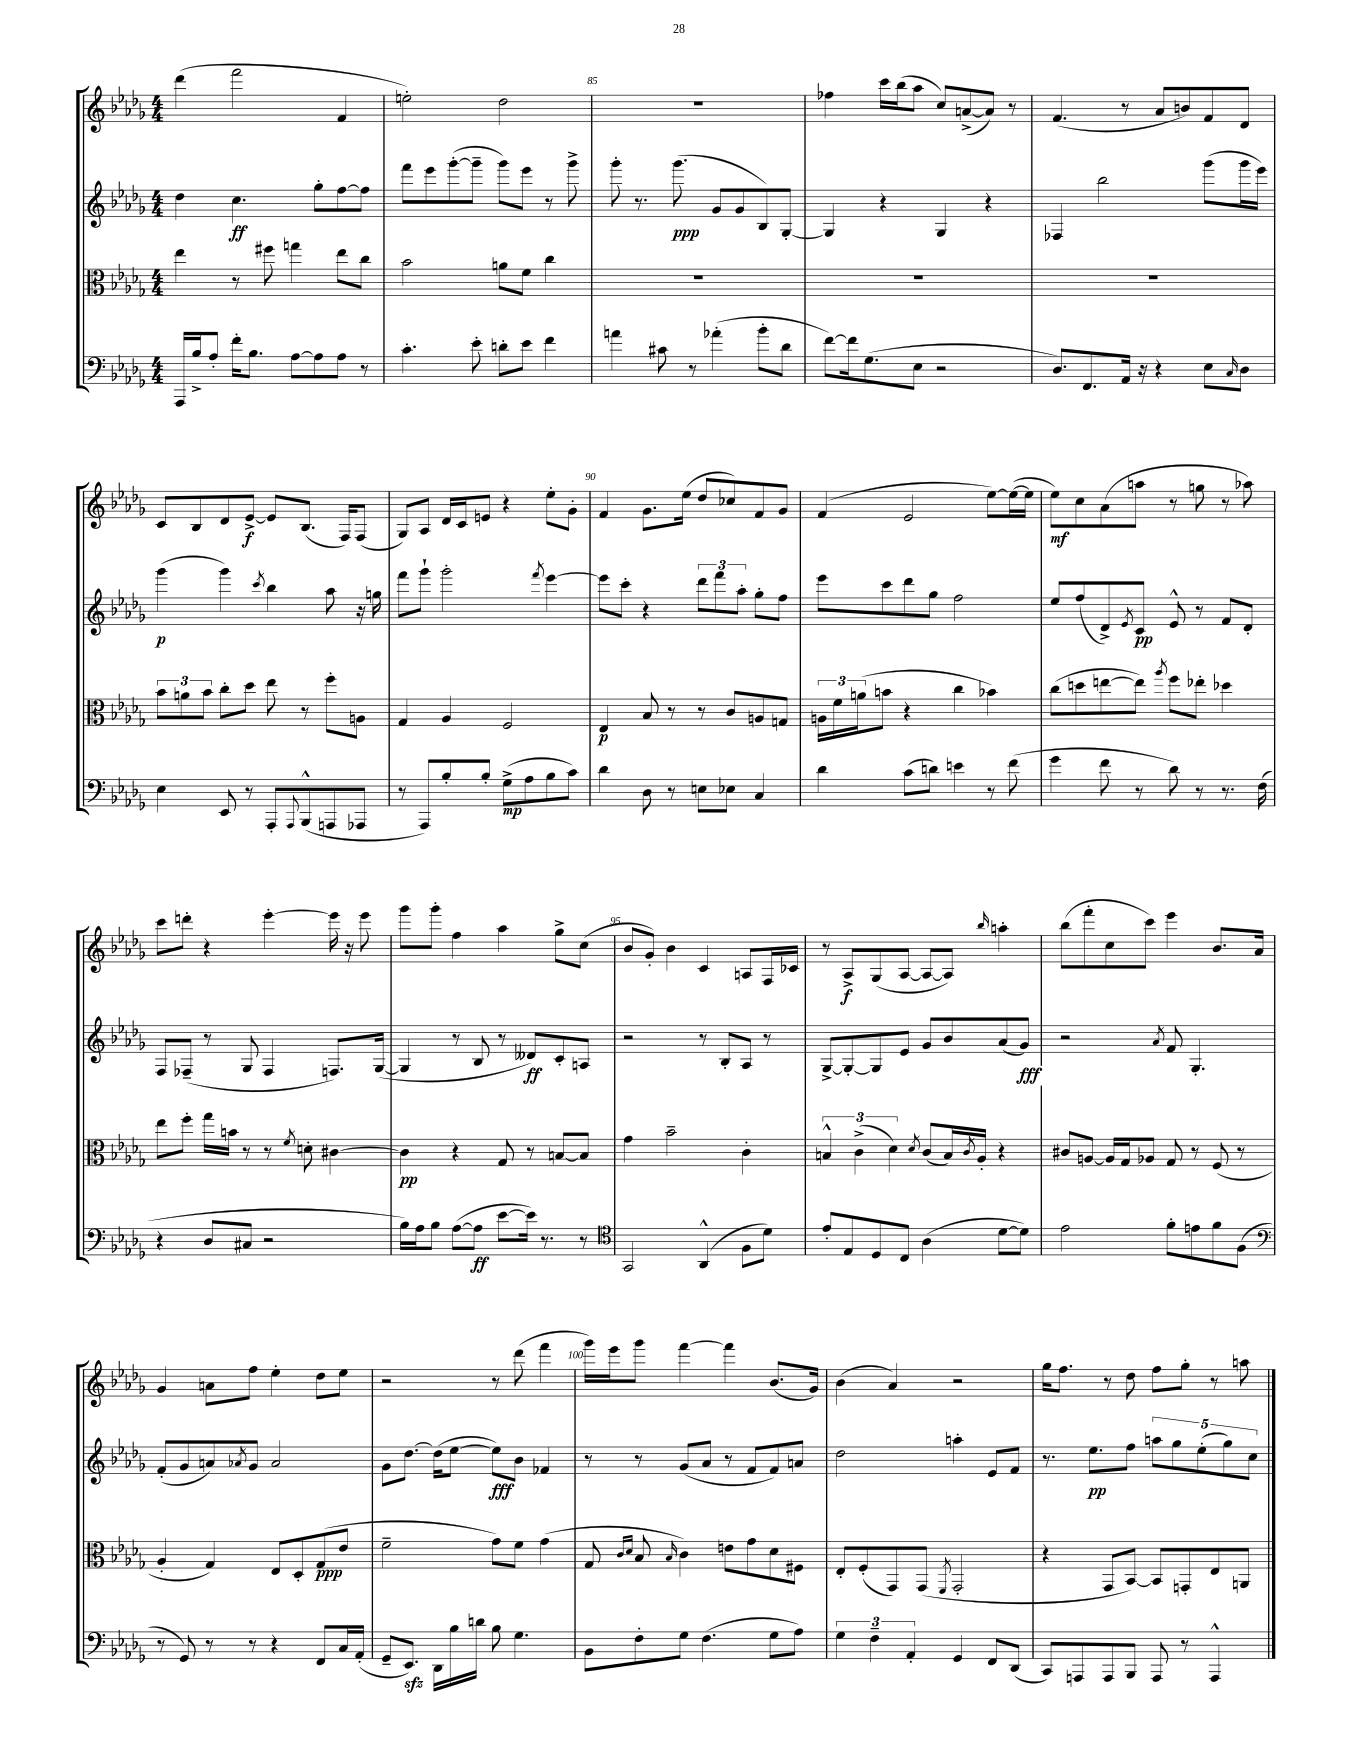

**kern	**kern	**kern	**kern
*staff4	*staff3	*staff2	*staff1
*clefF4	*clefC3	*clefG2	*clefG2
*k[b-e-a-d-g-]	*k[b-e-a-d-g-]	*k[b-e-a-d-g-]	*k[b-e-a-d-g-]
*M4/4	*M4/4	*M4/4	*M4/4
16AAA-	4ee-	4dd-	(4ddd-
16B-^	.	.	.
8A-'	.	.	.
16f'	8r	4.cc	2fff
8.B-	.	.	.
.	8ff#	.	.
[8A-	4gg	.	.
8A-]	.	8gg-'	.
8A-	8ee-	[8ff	4f
8r	8cc	8ff]	.
=	=	=	=
4.c'	2b-	8fff	2ee')
.	.	8eee-	.
.	.	([8ggg-'	.
8e-'	.	8ggg-~]	.
8d'	8a	8ggg-)	2dd-
8e-	8f	8eee-	.
4f	4cc	8r	.
.	.	8ggg-^	.
=	=	=	=
4a	1r	8ggg-'	1r
.	.	8.r	.
8c#	.	.	.
.	.	(8.ggg-	.
8r	.	.	.
(4a-'	.	8g-	.
.	.	8g-	.
8b-'	.	8B-)	.
8d-	.	[8G-'	.
=	=	=	=
[8f)	1r	4G-]	4ff-
16f]	.	.	.
(8.G-	.	.	.
.	.	4r	16ccc
.	.	.	(16bb-
8E-	.	.	8aa-
2r	.	4G-	8cc)
.	.	.	([8a^
.	.	4r	8a])
.	.	.	8r
=	=	=	=
8.D-)	1r	4F-	(4.f
8.FF	.	.	.
.	.	2bb-	.
16AA-	.	.	8r
16r	.	.	.
4r	.	.	8a-
.	.	.	8b)
8E-	.	(8ggg-	8f
16qqC	.	.	.
8D-	.	16ggg-	8d-
.	.	16eee-)	.
=	=	=	=
4E-	12b-	(4ggg-	8c
.	12a	.	.
.	.	.	8B-
.	12b-	.	.
8EE-	8cc'	4ggg-)	8d-
8r	8dd-	.	[8e-^
.	.	8qccc	.
8AAA-'	8ee-	4bb-	8e-]
8qqAAA-	.	.	.
(8BBB-^^	8r	.	(8.B-
8AAA	8ff'	8aa-	.
.	.	.	16F)
8AAA-	8A	16r	(8F
.	.	16gg	.
=	=	=	=
8r	4G-	8fff	8G-)
8AAA-)	.	8ggg-`	8A-
8B-'	4A-	2ggg-'	16d-
.	.	.	16c
8B-'	.	.	8e
(8G-^	2F	.	4r
8A-	.	.	.
.	.	8qfff	.
8B-	.	[4eee-	8ee-'
8c)	.	.	8g-'
=	=	=	=
4d-	4E-	8eee-]	4f
.	.	8ccc'	.
8D-	8B-	4r	8.g-
8r	8r	.	.
.	.	.	(16ee-
8E	8r	12ddd-	8dd-
.	.	12fff	.
8E-	8c	.	8cc-)
.	.	12aa-'	.
4C	8A	8gg-'	8f
.	8G	8ff	8g-
=	=	=	=
4d-	24A	8eee-	(4f
.	24f	.	.
.	(24a	.	.
.	8b	8ccc	.
(8c	4r	8ddd-	2e-
8d)	.	8gg-	.
4e	4cc	2ff	.
8r	4b-)	.	[8ee-)
(8f	.	.	(16ee-_
.	.	.	16ee-]
=	=	=	=
4g-	(8cc	8ee-	8ee-)
.	8dd	(8ff	8cc
8f	[8ee	8d-^)	(8a-
.	.	8qe-	.
8r	8ee])	8c	8aa
.	8qaa-	.	.
8d-)	8ff	8e-^^	8r
8r	8ee-'	8r	8gg
8.r	4dd-	8f	8r
.	.	8d-'	8aa-)
(16F	.	.	.
=	=	=	=
4r	8ee-	8F	8ccc
.	8ff'	(8F-~	8ddd'
8D-	16gg-	8r	4r
.	16b	.	.
8C#	8r	8G-	.
2r	8r	4F-	[4eee-'
.	8qf	.	.
.	8d'	.	.
.	[4c#	8.F)	16eee-]
.	.	.	16r
.	.	.	8eee-
.	.	([16G-	.
=	=	=	=
16B-)	4c#]	4G-]	8ggg-
16A-	.	.	.
8B-	.	.	8ggg-'
([8A-	4r	8r	4ff
8A-]	.	8B-	.
[8e-	8G-	8r	4aa-
16e-])	8r	8d--)	.
8.r	.	.	.
.	[8B	8c'	8gg-^
8r	8B]	8A	(8cc
=	=	=	=
*clefC4	*	*	*
2GG-	4g-	2r	8b-
.	.	.	8g-')
.	2b-~	.	4b-
(4AA-^^	.	8r	4c
.	.	8B-'	.
8F	4c'	8A-	8A
8d-)	.	8r	16F
.	.	.	16c-
=	=	=	=
8e-'	6B^^	[8G-^	8r
8E-	.	8G-'_	8A-^
.	(6c^	.	.
8D-	.	8G-]	(8G-
.	6d-)	.	.
8C	.	8e-	[8A-
.	8qd-	.	.
(4A-	(8c	8g-	8A-_
.	16B)	8b-	8A-])
.	8qc	.	.
.	16A-'	.	.
.	.	.	16qqbb-
[8d-	4r	(8a-	4aa'
8d-])	.	8g-)	.
=	=	=	=
2e-	8c#	2r	(8bb-
.	[8A	.	8fff'
.	16A]	.	8cc
.	16G-	.	.
.	8A-	.	8ccc)
.	.	8qa-	.
8f'	8G-	8f	4eee-
8e	8r	4.G-'	.
8f	(8F	.	8.b-
(8F	8r	.	.
.	.	.	16a-
=	=	=	=
*clefF4	*	*	*
8r	4A-'	(8f'	4g-
8GG-)	.	8g-	.
8r	4G-)	8a)	8a
.	.	8qa-	.
8r	.	8g-	8ff
4r	8E-	2a-	4ee-'
.	8D-'	.	.
8FF	(8G-	.	8dd-
16C	8e-	.	8ee-
(16AA-'	.	.	.
=	=	=	=
8GG-~	2f~	8g-	2r
8.EE-)	.	[8.dd-	.
16DD-	.	(16dd-]	.
16B-	.	[8ee-	.
16d	.	.	.
8B-	8g-)	8ee-])	8r
4.G-	8f	8b-	(8ddd-
.	(4g-	4f-	4fff
=	=	=	=
8BB-	8G-	8r	16ggg-)
.	.	.	16eee-
.	16qqc	.	.
.	16qqd-	.	.
8F'	8B-	8r	8ggg-
.	16qqB-	.	.
8G-	4c)	(8g-	[4fff
(4.F	.	8a-	.
.	8e	8r	4fff]
.	8g-	8f	.
8G-	8d-	8f)	(8.b-
8A-)	8F#	8a	.
.	.	.	16g-)
=	=	=	=
6G-	8E-'	2dd-	(4b-
.	(8F'	.	.
6F~	.	.	.
.	8GG-)	.	4a-)
6AA-'	.	.	.
.	(8GG-	.	.
.	8qFF	.	.
4GG-	2GG-'	4aa'	2r
8FF	.	8e-	.
(8DD-	.	8f	.
=	=	=	=
8CC)	4r	8.r	16gg-
.	.	.	8.ff
8AAA	.	.	.
.	.	8.ee-	.
8AAA	8GG-	.	8r
8BBB-	[8BB-)	8ff	8dd-
8AAA	8BB-]	10aa	8ff
.	.	10gg-	.
8r	8GG'	.	8gg-'
.	.	(10ee-'	.
4AAA^^	8E-	.	8r
.	.	10gg-)	.
.	8AA	.	8aa
.	.	10cc	.
==	==	==	==
*-	*-	*-	*-
